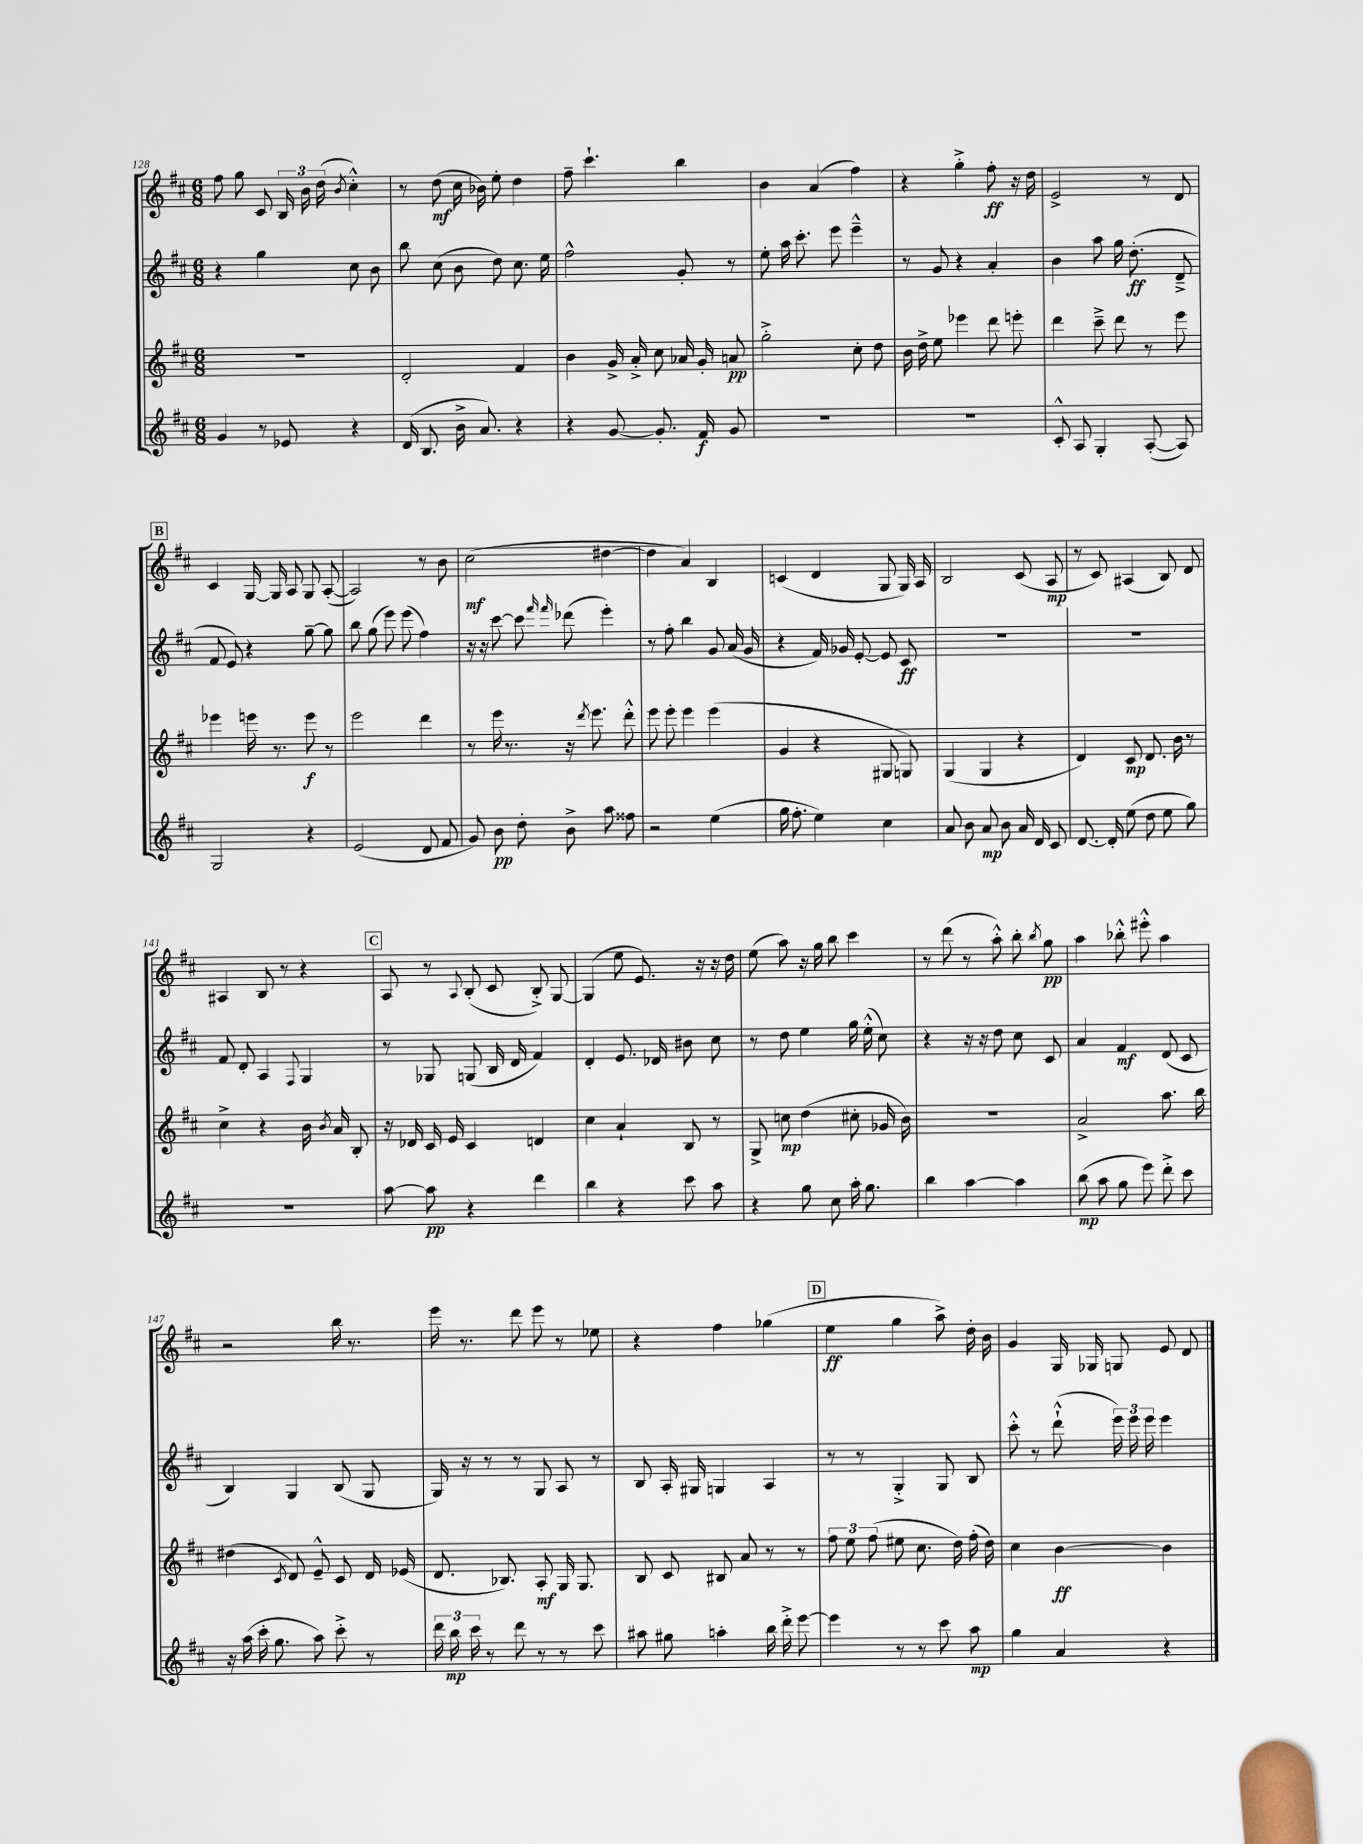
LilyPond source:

<<
\new StaffGroup <<
\new Staff = "s0" {
    \clef treble \key d \major \numericTimeSignature \time 6/8
    \autoBeamOff fis''8 g''8 cis'8 \tuplet 3/2 { b16 b'16 d''16( } \acciaccatura { b'8 } cis''4-.-^) |
    r8 d''8\mf( cis''16 bes'16) e''8-. d''4 |
    fis''8-- cis'''4.-! b''4 |
    b'4 a'4( fis''4) |
    r4 g''4-.-> fis''8-.\ff r16 d''16 |
    e'2-> r8 d'8 |
    \mark \markup { \box "B" } cis'4 g16~ g16 a8 g8 a8~-.( |
    a2) r8 b'8 |
    cis''2\mf( dis''4~ |
    dis''4 a'4) b4 |
    c'4( d'4 g8 g16) a16 |
    b2 cis'8( a8\mp |
    r8 cis'8) ais4( b8) d'8 |
    ais4 b8 r8 r4 |
    \mark \markup { \box "C" } a8 r8 \appoggiatura { a8 } b8-.( cis'8 b8-.->) g8~ |
    g4( e''8 e'8.) r16 r16 d''16 |
    e''8( a''8) r16 g''16 b''8 cis'''4 |
    r8 d'''8( r8 a''8-.-^) b''8-. \acciaccatura { b''8 } g''8\pp |
    a''4 bes''8-.-^ eis'''8-.-^ a''4 |
    r2 b''16 r8. |
    e'''16 r8. d'''8 e'''8 r8 ees''8 |
    r4 fis''4 ges''4( |
    \mark \markup { \box "D" } e''4\ff g''4 a''8->) d''16-. b'16 |
    g'4 g16 ges16 g8 e'8 d'8 \bar "|." |
}
\new Staff = "s1" {
    \clef treble \key d \major \numericTimeSignature \time 6/8
    \autoBeamOff r4 g''4 cis''8 b'8 |
    b''8 cis''8( b'8 d''8) cis''8. e''16 |
    fis''2-^ g'8-. r8 |
    e''8-. a''16 cis'''8.-. e'''8 e'''4---^ |
    r8 g'8 r4 a'4-. |
    b'4 a''8 g''16 d''8.-.\ff( d'8---> |
    \mark \markup { \box "B" } fis'8 e'8) r4 g''8~-- g''8 |
    b''8 g''8( e'''8) e'''8( fis''4) |
    r16 r16 cis'''8~ cis'''8 \grace { fis'''16 fis'''16 } des'''8( e'''4-.) |
    r8 fis''8-. b''4 g'8 a'16( g'16 |
    r4 fis'16) ges'16 e'8~-. e'8 cis'8\ff |
    R2. |
    R2. |
    fis'8 d'8-. a4 \appoggiatura { fis8 } g4 |
    \mark \markup { \box "C" } r8 ges8 g8( b16 d'16 fis'4) |
    d'4-. e'8. des'16 bis'8 cis''8 |
    r8 d''8 e''4 g''16 e''16-.-^( cis''8) |
    r4 r16 r16 d''8 cis''8 cis'8 |
    a'4 fis'4\mf d'8( cis'8 |
    b4) g4 b8( g8 |
    g16) r16 r8 r8 g8 a8 r8 |
    b8 a16-. gis16 g4 a4 |
    \mark \markup { \box "D" } r8 r8 g4-.-> g8 b8 |
    cis'''8-.-^ r8 d'''8-!-^( \tuplet 3/2 { e'''16) e'''16 e'''16 } e'''4 \bar "|." |
}
\new Staff = "s2" {
    \clef treble \key d \major \numericTimeSignature \time 6/8
    \autoBeamOff R2. |
    d'2-. fis'4 |
    b'4 g'16-> a'16-.-> cis''8 aes'16 g'16-. a'8\pp |
    g''2-.-> cis''8-. d''8 |
    b'16 d''16-> e''8 ees'''4 d'''8 e'''8-. |
    d'''4 cis'''8---> d'''8 r8 e'''8 |
    \mark \markup { \box "B" } ees'''4 e'''16 r8. e'''8\f r8 |
    e'''2 d'''4 |
    r8 e'''16 r8. r16 \acciaccatura { d'''8 } e'''8. d'''8-.-^ |
    e'''8 e'''8-. e'''4 e'''4( |
    g'4 r4 gis8 g8) |
    g4( g4 r4 |
    d'4) cis'8\mp d'8. b'16 r8 |
    cis''4-> r4 b'16 \acciaccatura { b'8 } a'16 b8-. |
    \mark \markup { \box "C" } r16 des'16 cis'16 e'16 cis'4 d'4 |
    cis''4 a'4-! b8 r8 |
    g8-> c''8\mp d''4( cis''8-. ges'16 b'16) |
    R2. |
    a'2-> a''8. b''16 |
    dis''4( \acciaccatura { cis'8 } d'8) e'8---^ cis'8 d'16 ees'16( |
    d'8. bes8.) a8-.\mf g16 g8. |
    b8 cis'8 bis8 a'8 r8 r8 |
    \mark \markup { \box "D" } \tuplet 3/2 { fis''8 e''8 fis''8( } eis''8 cis''8. d''16) fis''16-.( d''16) |
    cis''4 b'4~\ff b'4 \bar "|." |
}
\new Staff = "s3" {
    \clef treble \key d \major \numericTimeSignature \time 6/8
    \autoBeamOff g'4 r8 ees'8 r4 |
    d'16( b8. b'16-> a'8.) r4 |
    r4 g'8~ g'8.-. fis'16\f g'8 |
    R2. |
    R2. |
    cis'8-.-^ a8 g4-. a8~-.( a8) |
    \mark \markup { \box "B" } g2 r4 |
    e'2( d'8 fis'8 |
    g'8) b'8\pp d''8-. b'8-> a''8 fisis''8 |
    r2 e''4( |
    g''16 fis''8.-. e''4) cis''4 |
    a'8 b'8 a'8\mp b'8 a'16 d'16 cis'8 |
    d'8.~ d'16-. e''8( d''8 e''8 g''8) |
    R2. |
    \mark \markup { \box "C" } a''8~ a''8\pp r4 d'''4 |
    b''4 r4 cis'''8 a''8 |
    r4 g''8 cis''8 a''16-. g''8. |
    b''4 a''4~ a''4 |
    b''8\mp( a''8 g''8 e'''8) d'''8-.-> cis'''8 |
    r16 a''16( cis'''16-. g''8. a''8) cis'''8-.-> r8 |
    \tuplet 3/2 { d'''16 b''16\mp cis'''16 } r8 d'''8 r8 r8 cis'''8 |
    ais''8 gis''8 a''4-. b''16 d'''16-.-> e'''8~ |
    \mark \markup { \box "D" } e'''4 r8 r8 cis'''8 a''8\mp |
    g''4 a'4 r4 \bar "|." |
}
>>
>>
\layout { \context { \Score currentBarNumber = #128 } }
